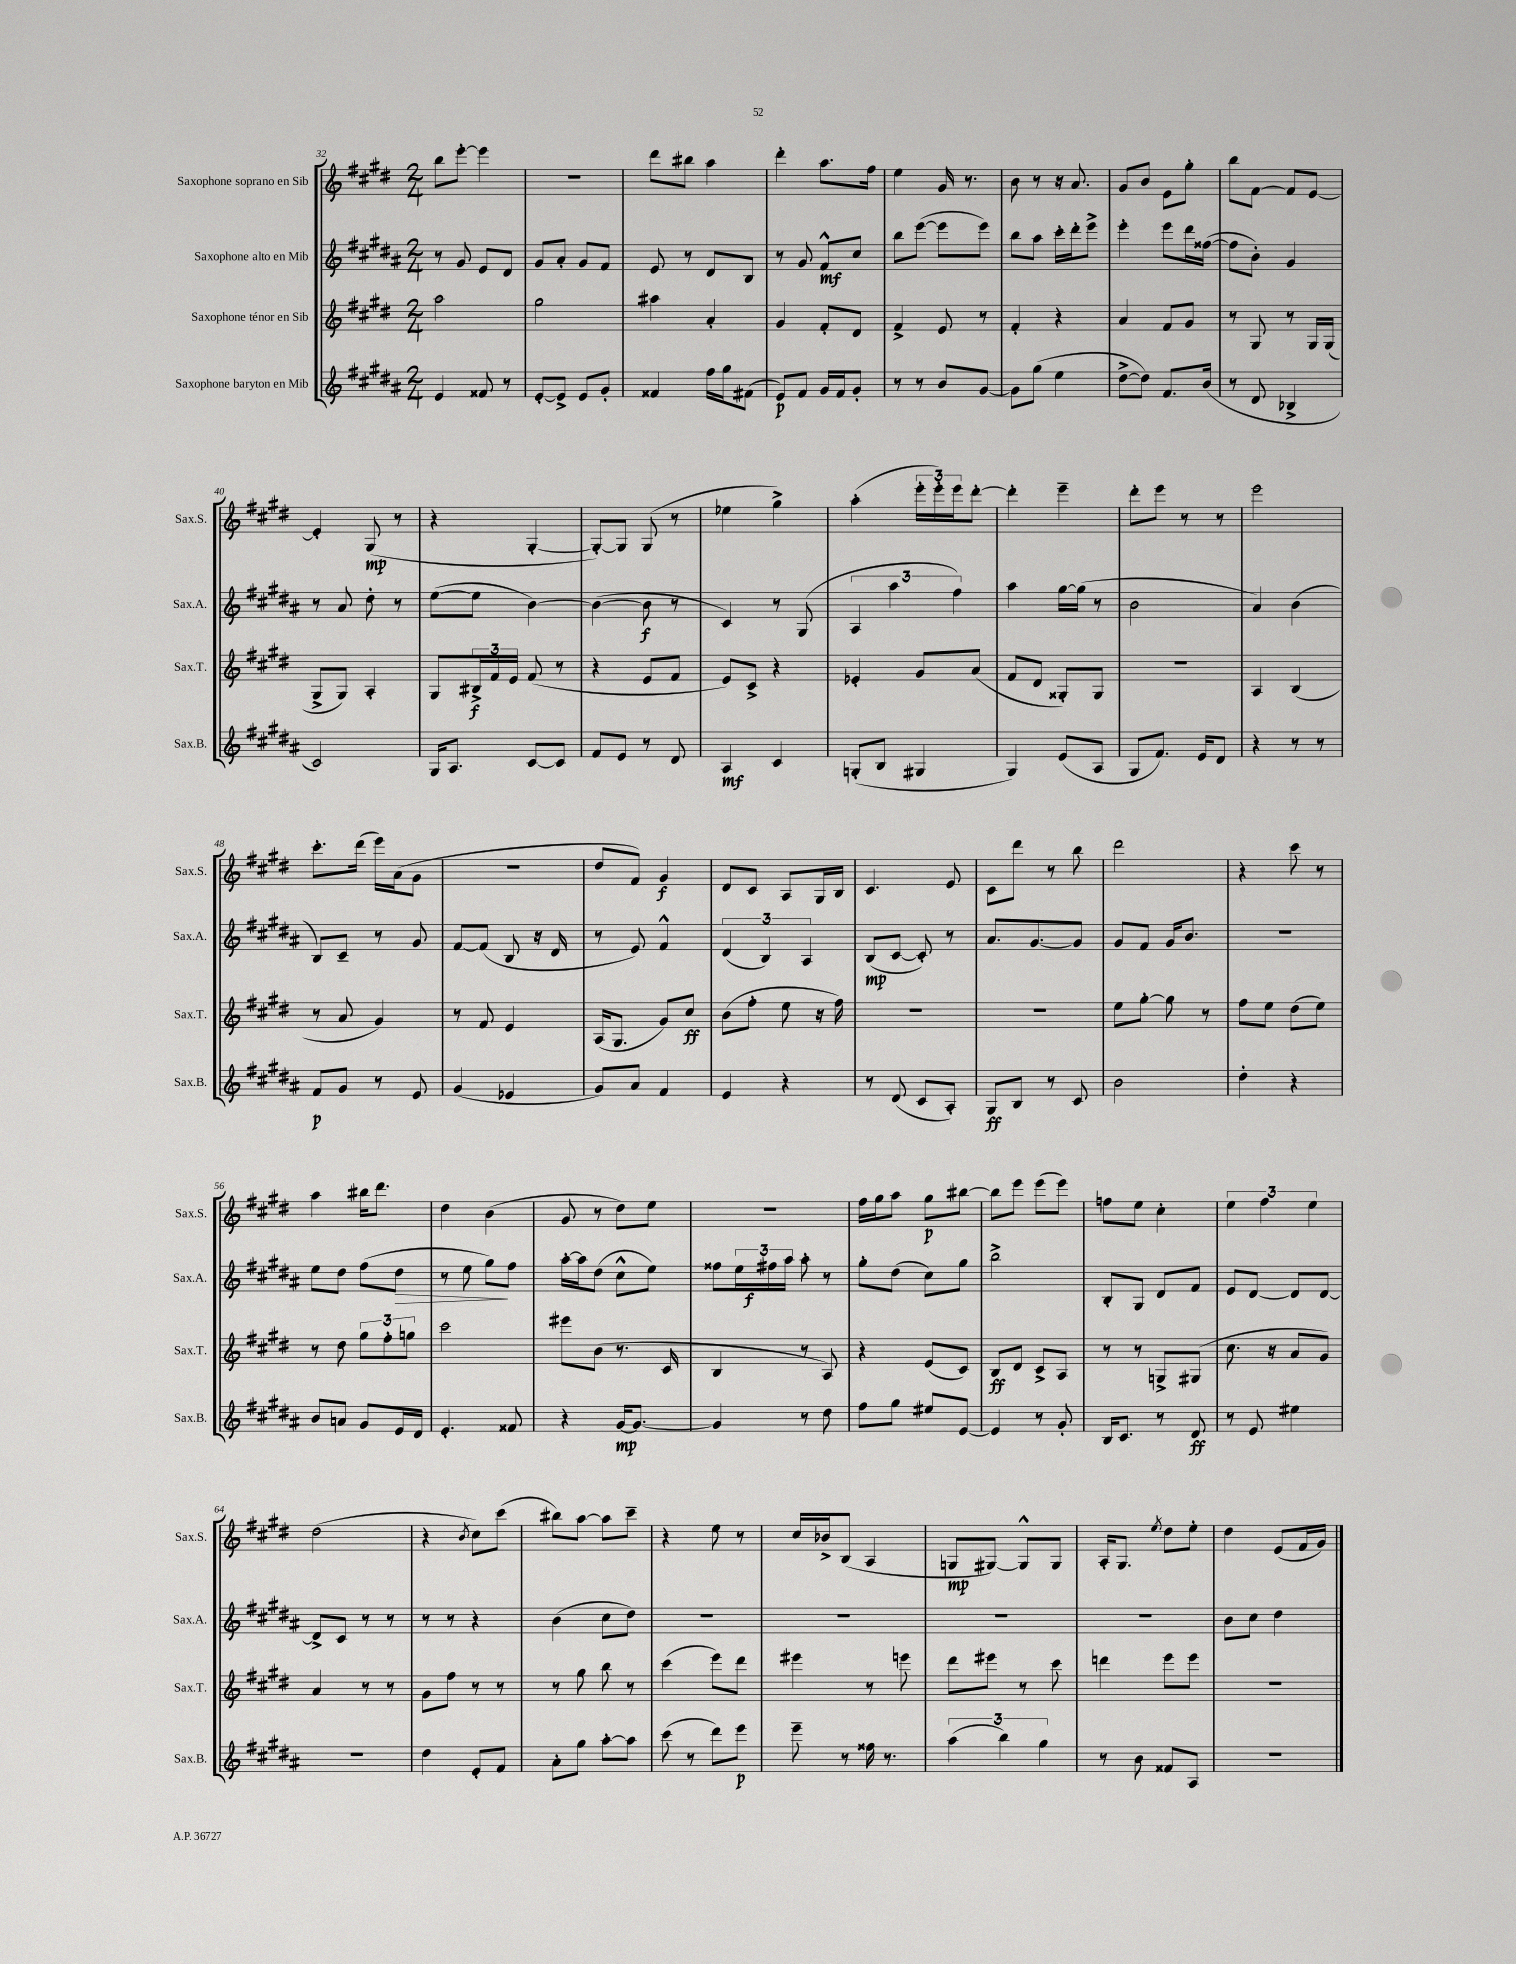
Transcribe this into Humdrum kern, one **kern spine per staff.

**kern	**kern	**kern	**kern
*staff4	*staff3	*staff2	*staff1
*clefG2	*clefG2	*clefG2	*clefG2
*k[f#c#g#d#a#]	*k[f#c#g#d#]	*k[f#c#g#d#a#]	*k[f#c#g#d#]
*M2/4	*M2/4	*M2/4	*M2/4
4e/	2aa\	8r	8bb\L
.	.	8g#/	[8eee'\J
8f##/	.	8e/L	4eee\]
8r	.	8d#/J	.
=	=	=	=
[8e'/L	2gg#\	8g#/L	2r
8e^/]J	.	8a#'/J	.
8e/L	.	8g#/L	.
8g#'/J	.	8f#/J	.
=	=	=	=
4f##/	4aa#\	8e/	8ddd#\L
.	.	8r	8bb#\J
16ff#\LL	4a'/	8d#/L	4aa\
16gg#\J	.	.	.
(8f#\J	.	8B/J	.
=	=	=	=
8e/L)	4g#/	8r	4ddd#'\
8f#/J	.	8g#/	.
16g#/LL	8f#'/L	8f#^^/L	8.aa\L
16f#/J	.	.	.
8g#'/J	8d#/J	8cc#/J	.
.	.	.	16ff#\Jk
=	=	=	=
8r	4f#^/	8bb\L	4ee\
8r	.	([8eee\J	.
8b/L	8e/	8eee\]L	16g#/
.	.	.	8.r
[8g#/J	8r	8eee\J)	.
=	=	=	=
8g#\]L	4f#'/	8bb\L	8b\
(8gg#\J	.	8aa#\J	8r
4ee\	4r	16ccc#'\LL	16r
.	.	16ddd#'\J	8.a/
.	.	8eee^\J	.
=	=	=	=
[8dd#^\L	4a/	4eee'\	8g#/L
8dd#\]J)	.	.	8b/J
8.f#/L	8f#/L	8eee\L	8e\L
.	8g#/J	16ddd#\L	8gg#'\J
(16b/Jk	.	([16ff##\JJ	.
=	=	=	=
8r	8r	8ff##\]L	8bb\L
8d#/	8G#/	8b'\J)	[8f#\J
4B-^/	8r	4g#/	8f#/]L
.	16G#/LL	.	[8e/J
.	(16G#/JJ	.	.
=	=	=	=
2c#/)	8G#^/L	8r	4e'/]
.	8G#/J)	8a#/	.
.	4A'/	8dd#'\	(8G#/
.	.	8r	8r
=	=	=	=
16G#/LK	8G#/L	([8ee\L	4r
8.A#/J	.	.	.
.	24B#^/L	8ee\]J	.
.	24f#/	.	.
.	24e/JJ	.	.
[8c#/L	(8f#/	[4b\)	[4G#'/
8c#/]J	8r	.	.
=	=	=	=
8f#/L	4r	(4b\_	8G#'/_L)
8e/J	.	.	8G#/]J
8r	8e/L	8b\]	(8G#/
8d#/	8f#/J	8r	8r
=	=	=	=
4A#/	8e/L)	4c#/)	4ee-\
.	8c#^/J	.	.
4c#/	4r	8r	4gg#^\)
.	.	(8G#/	.
=	=	=	=
(8G'/L	4e-'/	6A#/	(4aa'\
8B/J	.	.	.
.	.	6aa#\	.
4G#/	8g#/L	.	24eee'\LL
.	.	.	24eee'\)
.	.	6ff#\)	24eee\J
.	(8a/J	.	[8ddd#'\J
=	=	=	=
4G#/)	8f#/L	4aa#\	4ddd#'\]
.	8d#/J	.	.
(8e/L	8G##'/L)	[16gg#\LL	4eee~\
.	.	(16gg#\]JJ	.
8A#/J	8G##/J	8r	.
=	=	=	=
8G#/L	2r	2b\	8ddd#'\L
8.f#/J)	.	.	8eee\J
.	.	.	8r
16e/LK	.	.	.
8d#/J	.	.	8r
=	=	=	=
4r	4A/	4a#/)	2eee\
8r	(4B/	(4b\	.
8r	.	.	.
=	=	=	=
8f#/L	8r	8B/L)	8.ccc#'\L
8g#/J	8a/	8c#~/J	.
.	.	.	(16ddd#\Jk
8r	4g#/)	8r	16eee\LL)
.	.	.	(16a\J
8e/	.	8g#/	8g#\J
=	=	=	=
(4g#/	8r	[8f#/L	2r
.	8f#/	(8f#/]J	.
4e-/	4e/	8B/	.
.	.	16r	.
.	.	16d#/	.
=	=	=	=
8g#/L)	(16A/LK	8r	8dd#/L
.	8.G#/J	.	.
8a#/J	.	8e/)	8f#/J)
4f#/	8g#/L)	4f#^^/	4g#/
.	8cc#/J	.	.
=	=	=	=
4e/	(8b\L	(6d#/	8d#/L
.	8ff#'\J	.	8c#/J
.	.	6B/)	.
4r	8ee\	.	8A/L
.	.	6A#/	.
.	16r	.	16G#/L
.	16ff#\)	.	16B/JJ
=	=	=	=
8r	2r	(8B/L	4.c#/
(8d#/	.	[8c#/J	.
8c#/L	.	8c#'/])	.
8A#'/J)	.	8r	8e/
=	=	=	=
8G#/L	2r	8.a#/L	8c#\L
8B/J	.	.	8ddd#\J
.	.	[8.g#/	.
8r	.	.	8r
8c#/	.	8g#/]J	8bb\
=	=	=	=
2b\	8ee\L	8g#/L	2ddd#\
.	[8gg#'\J	8f#/J	.
.	8gg#\]	16g#/LK	.
.	.	8.b/J	.
.	8r	.	.
=	=	=	=
4dd#'\	8ff#\L	2r	4r
.	8ee\J	.	.
4r	(8dd#\L	.	8ccc#\
.	8ee\J)	.	8r
=	=	=	=
8b/L	8r	8ee\L	4aa\
8a/J	8dd#\	8dd#\J	.
8g#/L	12gg#\L	(8ff#\L	16bb#\LK
.	.	.	8.ddd#\J
.	12ff#'\	.	.
16e/L	.	8dd#\J	.
.	12gg\J	.	.
16d#/JJ	.	.	.
=	=	=	=
4.e'/	2ccc#\	8r	4dd#\
.	.	8ee\	.
.	.	8gg#\L)	(4b\
8f##/	.	8ff#\J	.
=	=	=	=
4r	8eee#\L	[16aa#'\LL	8g#/
.	.	16aa#\]J	.
.	(8b\J	(8dd#\J	8r
[16g#/LK	8.r	8cc#^^\L	8dd#\L)
8.g#/_J	.	.	.
.	.	8ee\J)	8ee\J
.	16c#/	.	.
=	=	=	=
4g#/]	4B/	8ff##\L	2r
.	.	24ee\L	.
.	.	24ff#\	.
.	.	24aa#\JJ	.
8r	8r	8aa#'\	.
8dd#\	8A/)	8r	.
=	=	=	=
8ff#\L	4r	8gg#'\L	16ff#\LL
.	.	.	16gg#\J
8gg#\J	.	(8dd#\J	8aa\J
8ee#/L	(8e/L	8cc#\L)	8gg#\L
[8e/J	8c#/J)	8gg#\J	[8bb#\J
=	=	=	=
4e/]	8B/L	2bb^\	8bb#\]L
.	8d#/J	.	8eee\J
8r	8c#^/L	.	(8eee\L
8g#'/	8A/J	.	8eee\J)
=	=	=	=
16B/LK	8r	8B'/L	8ff\L
8.c#/J	.	.	.
.	8r	8G#/J	8ee\J
8r	8G^/L	8d#/L	4cc#'\
8d#/	(8G#/J	8f#/J	.
=	=	=	=
8r	8.cc#\	8e/L	6ee\
8e/	.	[8d#/J	.
.	.	.	6ff#\
.	16r	.	.
4ee#\	8a/L	8d#/]L	.
.	.	.	6ee\
.	8g#/J)	[8d#/J	.
=	=	=	=
2r	4a/	8d#^/]L	(2dd#\
.	.	8c#/J	.
.	8r	8r	.
.	8r	8r	.
=	=	=	=
4dd#\	8g#\L	8r	4r
.	8ff#\J	8r	.
.	.	.	8qb/
8e'/L	8r	4r	8cc#\L)
8f#/J	8r	.	(8ccc#\J
=	=	=	=
8a#'\L	8r	(4b\	8bb#\L)
8gg#\J	8gg#\	.	[8aa\J
[8aa#'\L	8bb\	8cc#\L	8aa\]L
8aa#\]J	8r	8dd#\J)	8ccc#~\J
=	=	=	=
(8ccc#\	(4ccc#\	2r	4r
8r	.	.	.
8ddd#\L)	8eee\L)	.	8ee\
8eee\J	8ddd#\J	.	8r
=	=	=	=
8eee~\	4eee#\	2r	16cc#/LL
.	.	.	16b-^/J
8r	.	.	(8B/J
16ff##\	8r	.	4A/
8.r	.	.	.
.	8eee\	.	.
=	=	=	=
(6aa#\	8ddd#\L	2r	8G/L
.	8eee#\J	.	[8G#/J)
6bb\)	.	.	.
.	8r	.	8G#^^/]L
6gg#\	.	.	.
.	8ccc#\	.	8G#/J
=	=	=	=
8r	4ddd\	2r	16A'/LK
.	.	.	8.G#/J
8b\	.	.	.
.	.	.	8qee/
8f##/L	8eee\L	.	8dd#\L
8A#/J	8eee\J	.	8ee'\J
=	=	=	=
2r	2r	8b\L	4dd#\
.	.	8cc#\J	.
.	.	4dd#\	(8e/L
.	.	.	16f#/L
.	.	.	16g#/JJ)
==	==	==	==
*-	*-	*-	*-
